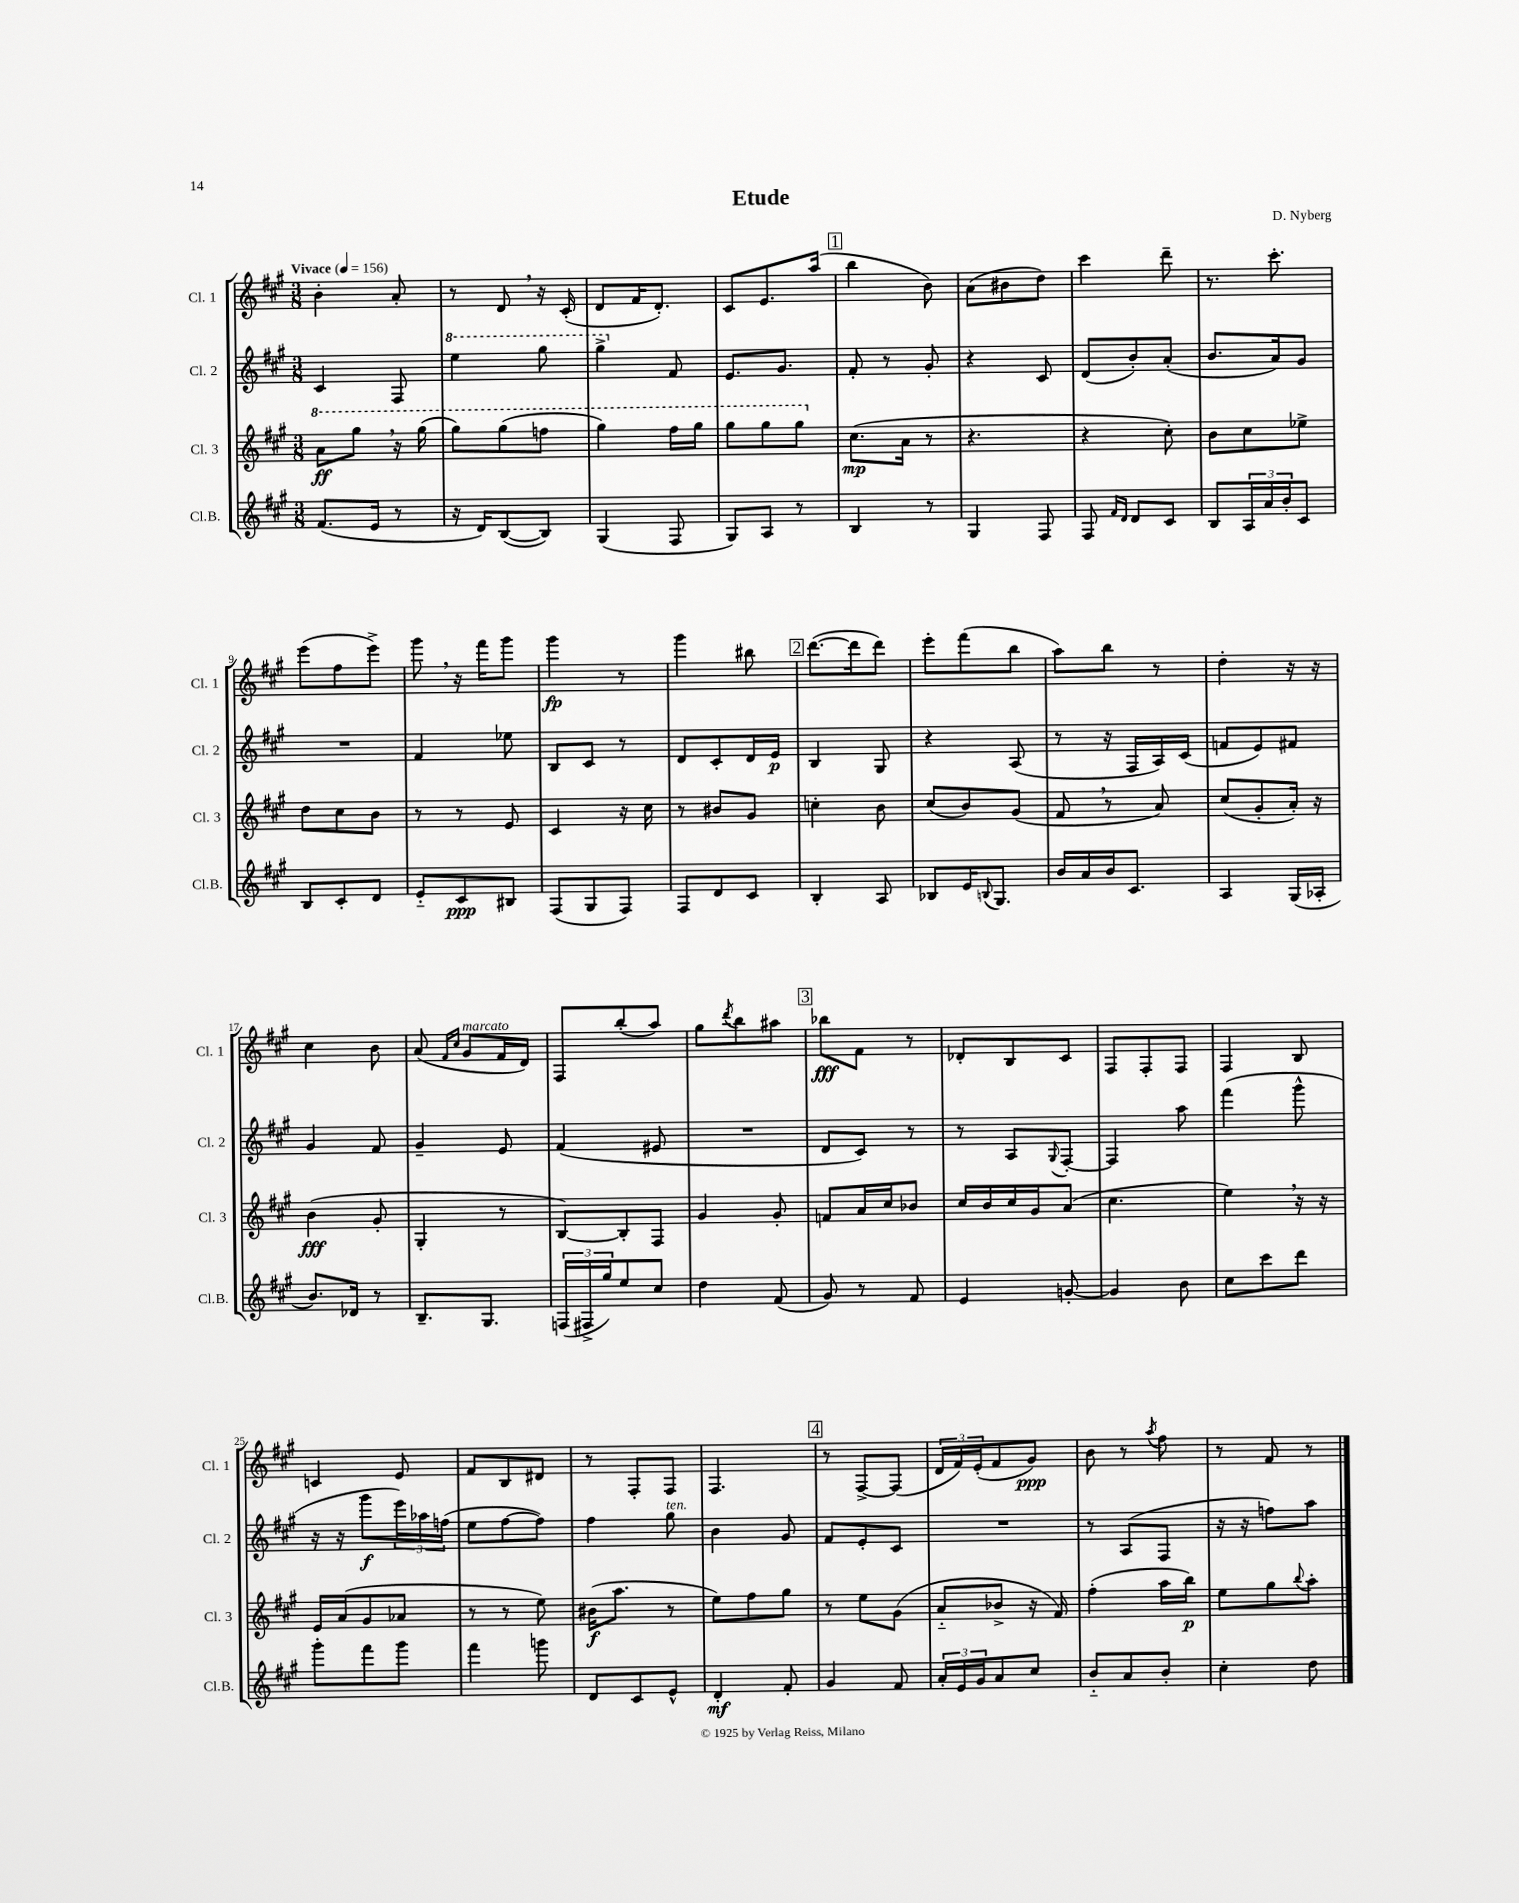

**kern	**dynam	**kern	**dynam	**kern	**dynam	**kern	**dynam
*part4	*part4	*part3	*part3	*part2	*part2	*part1	*part1
*staff4	*staff4	*staff3	*staff3	*staff2	*staff2	*staff1	*staff1
*I"Cl.B.	*	*I"Cl. 3	*	*I"Cl. 2	*	*I"Cl. 1	*
*I'Cl.B.	*	*I'Cl. 3	*	*I'Cl. 2	*	*I'Cl. 1	*
*clefG2	*	*clefG2	*	*clefG2	*	*clefG2	*
*k[f#c#g#]	*	*k[f#c#g#]	*	*k[f#c#g#]	*	*k[f#c#g#]	*
*M3/8	*	*M3/8	*	*M3/8	*	*M3/8	*
*MM156	*	*MM156	*	*MM156	*	*MM156	*
*	*	*8va	*	*	*	*	*
=1	=1	=1	=1	=1	=1	=1	=1
!	!	!	!	!	!	!LO:TX:a:B:t=Vivace	!
(8.f#/L	.	8aa\L	ff	4c#/	.	4b'\	.
.	.	8ggg#,\J	.	.	.	.	.
16e/Jk	.	.	.	.	.	.	.
8r	.	16r	.	8F#/	.	8a'/	.
.	.	(16ggg#\	.	.	.	.	.
=2	=2	=2	=2	=2	=2	=2	=2
*	*	*	*	*8va	*	*	*
16r	.	8ggg#\L)	.	4eee\	.	8r	.
16d/KL)	.	.	.	.	.	.	.
([8B/	.	(8ggg#\	.	.	.	8d,/	.
8B/J])	.	8fffn\J	.	8ggg#\	.	16r	.
.	.	.	.	.	.	(16c#'/	.
=3	=3	=3	=3	=3	=3	=3	=3
(4G#/	.	4ggg#\)	.	4ggg#^\	.	8d/L	.
.	.	.	.	.	.	16f#/K	.
.	.	.	.	.	.	8.d'/J)	.
*	*	*	*	*X8va	*	*	*
8F#/	.	16fff#\LL	.	8f#/	.	.	.
.	.	16ggg#\JJ	.	.	.	.	.
=4	=4	=4	=4	=4	=4	=4	=4
8G#/L)	.	8ggg#\L	.	8.e/L	.	8c#/L	.
8A/J	.	8ggg#\	.	.	.	8.e/	.
.	.	.	.	8.g#/J	.	.	.
8r	.	8ggg#\J	.	.	.	.	.
.	.	.	.	.	.	(16aa/Jk	.
!!LO:REH:place=s1:t=1
=5	=5	=5	=5	=5	=5	=5	=5
*	*	*X8va	*	*	*	*	*
4B/	.	(8.cc#\L	mp	8f#'/	.	4bb\	.
.	.	.	.	8r	.	.	.
.	.	16a\Jk	.	.	.	.	.
8r	.	8r	.	8g#'/	.	8b\)	.
=6	=6	=6	=6	=6	=6	=6	=6
4G#/	.	4.r	.	4r	.	(8a\L	.
.	.	.	.	.	.	8b#X\	.
8F#/	.	.	.	8c#/	.	8dd\J)	.
=7	=7	=7	=7	=7	=7	=7	=7
8F#/	.	4r	.	(8d/L	.	4ccc#\	.
16qqf#/LL	.	.	.	.	.	.	.
16qqd/JJ	.	.	.	.	.	.	.
8d/L	.	.	.	8b'/)	.	.	.
8c#/J	.	8cc#'\)	.	(8a'/J	.	8ddd~\	.
=8	=8	=8	=8	=8	=8	=8	=8
8B/L	.	8b\L	.	8.b/L	.	8.r	.
24A/L	.	8cc#\	.	.	.	.	.
24a/	.	.	.	.	.	.	.
.	.	.	.	16a/k)	.	8.ccc#'\	.
24b'/J	.	.	.	.	.	.	.
8c#/J	.	8ee-X^\J	.	8g#/J	.	.	.
!!LO:LB:g=z
=9	=9	=9	=9	=9	=9	=9	=9
8B/L	.	8dd\L	.	4.r	.	(8eee\L	.
8c#'/	.	8cc#\	.	.	.	8ff#\	.
8d/J	.	8b\J	.	.	.	8eee^\J)	.
=10	=10	=10	=10	=10	=10	=10	=10
8e/L	.	8r	.	4f#/	.	8ggg#,\	.
8c#/	ppp	8r	.	.	.	16r	.
.	.	.	.	.	.	16fff#\KL	.
8B#X/J	.	8e/	.	8ee-X\	.	8ggg#\J	.
=11	=11	=11	=11	=11	=11	=11	=11
(8F#/L	.	4c#/	.	8B/L	.	4ggg#\	fp
8G#/	.	.	.	8c#/J	.	.	.
8F#/J)	.	16r	.	8r	.	8r	.
.	.	16cc#\	.	.	.	.	.
=12	=12	=12	=12	=12	=12	=12	=12
8F#/L	.	8r	.	8d/L	.	4ggg#\	.
8d/	.	8b#X/L	.	8c#'/	.	.	.
8c#/J	.	8g#/J	.	16d/L	.	8bb#X\	.
.	.	.	.	16e/JJ	p	.	.
!!LO:REH:place=s1:t=2
=13	=13	=13	=13	=13	=13	=13	=13
4B'/	.	4ccn'\	.	4B/	.	([8.ddd\L	.
.	.	.	.	.	.	16ddd\k]	.
8A/	.	8b\	.	8G#/	.	8ddd\J)	.
=14	=14	=14	=14	=14	=14	=14	=14
8B-X/L	.	(8cc#/L	.	4r	.	8eee'\L	.
16e/K	.	8b/)	.	.	.	(8fff#\	.
8qqBn/	.	.	.	.	.	.	.
8.G#/J	.	.	.	.	.	.	.
.	.	(8g#/J	.	(8A/	.	8bb\J	.
=15	=15	=15	=15	=15	=15	=15	=15
16b/LL	.	8f#,/	.	8r	.	8aa\L)	.
16a/	.	.	.	.	.	.	.
16b/J	.	8r	.	16r	.	8bb\J	.
8.c#/J	.	.	.	16F#/LL	.	.	.
.	.	8a/)	.	16A/)	.	8r	.
.	.	.	.	(16c#/JJ	.	.	.
=16	=16	=16	=16	=16	=16	=16	=16
4A/	.	(8cc#/L	.	8fn/L	.	4dd'\	.
.	.	8g#'/	.	8e/)	.	.	.
(16G#/LL	.	16a'/Jk)	.	8f#X/J	.	16r	.
16A-X'/JJ	.	16r	.	.	.	16r	.
!!LO:LB:g=z
=17	=17	=17	=17	=17	=17	=17	=17
8.b/L)	.	(4b\	fff	4g#/	.	4cc#\	.
16d-X/Jk	.	.	.	.	.	.	.
8r	.	8g#'/	.	8f#/	.	8b\	.
=18	=18	=18	=18	=18	=18	=18	=18
8.B~/L	.	4G#'/	.	4g#~/	.	(8a/	.
.	.	.	.	.	.	16qqf#/LL	.
.	.	.	.	.	.	16qqcc#/JJ	.
!	!	!	!	!	!	!LO:TX:a:i:t=marcato	!
.	.	.	.	.	.	8g#/L	.
8.G#/J	.	.	.	.	.	.	.
.	.	8r	.	8e/	.	16f#/L	.
.	.	.	.	.	.	16d/JJ)	.
=19	=19	=19	=19	=19	=19	=19	=19
(24Fn/LL	.	[8B/L)	.	(4f#/	.	8F#/L	.
24F#X^/	.	.	.	.	.	.	.
24gg#/J)	.	.	.	.	.	.	.
8ee/	.	8B'/]	.	.	.	(8bb'/	.
8cc#/J	.	8F#/J	.	8e#X/	.	8aa/J)	.
=20	=20	=20	=20	=20	=20	=20	=20
4dd\	.	4g#/	.	4.r	.	8gg#\L	.
.	.	.	.	.	.	8qddd/	.
.	.	.	.	.	.	8bb\	.
(8f#/	.	8g#'/	.	.	.	8aa#X\J	.
!!LO:REH:place=s1:t=3
=21	=21	=21	=21	=21	=21	=21	=21
8g#/)	.	8fn/L	.	8d/L	.	8bb-X\L	fff
8r	.	16a/L	.	8c#/J)	.	8f#\J	.
.	.	16cc#/J	.	.	.	.	.
8f#/	.	8b-X/J	.	8r	.	8r	.
=22	=22	=22	=22	=22	=22	=22	=22
4e/	.	16cc#/LL	.	8r	.	8d-X'/L	.
.	.	16b/	.	.	.	.	.
.	.	16cc#/	.	8A/L	.	8B/	.
.	.	16g#/J	.	.	.	.	.
.	.	.	.	8qqG#/	.	.	.
[8gn'/	.	(8a/J	.	[8F#'/J	.	8c#/J	.
=23	=23	=23	=23	=23	=23	=23	=23
4g/]	.	4.cc#\	.	4F#/]	.	8F#/L	.
.	.	.	.	.	.	8F#'/	.
8b\	.	.	.	8aa\	.	8F#/J	.
=24	=24	=24	=24	=24	=24	=24	=24
8cc#\L	.	4ee,\)	.	(4fff#\	.	4F#/	.
8ccc#\	.	.	.	.	.	.	.
8ddd\J	.	16r	.	8ggg#^^\	.	8B/	.
.	.	16r	.	.	.	.	.
!!LO:LB:g=z
=25	=25	=25	=25	=25	=25	=25	=25
8ggg#'\L	.	16e/LL	.	16r	.	4cn/	.
.	.	(16a/J	.	16r	.	.	.
8fff#\	.	8g#/	.	8ggg#\L	f	.	.
8ggg#\J	.	8a-X/J	.	24eee\L)	.	8e/	.
.	.	.	.	24aa-X\	.	.	.
.	.	.	.	(24ffn\JJ	.	.	.
=26	=26	=26	=26	=26	=26	=26	=26
4fff#\	.	8r	.	8ee\L	.	8f#/L	.
.	.	8r	.	[8ff#\	.	8B/	.
8gggn\	.	8ee\)	.	8ff#\J])	.	8d#X/J	.
=27	=27	=27	=27	=27	=27	=27	=27
8d/L	.	(16b#X\KL	f	4ff#\	.	8r	.
.	.	8.aa\J	.	.	.	.	.
8c#/	.	.	.	.	.	8F#'/L	.
!	!	!	!	!LO:TX:a:i:t=ten.	!	!	!
8e^^/J	.	8r	.	8gg#\	.	8F#/J	.
=28	=28	=28	=28	=28	=28	=28	=28
4d'/	mf	8ee\L)	.	4b\	.	4.F#/	.
.	.	8ff#\	.	.	.	.	.
8f#'/	.	8gg#\J	.	8g#/	.	.	.
!!LO:REH:place=s1:t=4
=29	=29	=29	=29	=29	=29	=29	=29
4g#/	.	8r	.	8f#/L	.	8r	.
.	.	8ee\L	.	8e'/	.	[8F#^/L	.
8f#/	.	(8g#\J	.	8c#/J	.	(8F#/J]	.
=30	=30	=30	=30	=30	=30	=30	=30
24a'/LL	.	8a/L	.	4.r	.	24d/LL	.
24e/	.	.	.	.	.	24f#/)	.
24g#/J	.	.	.	.	.	(24e'/J	.
8a/	.	8b-X^/J	.	.	.	8f#/	.
8cc#/J	.	16r	.	.	.	8g#/J)	ppp
.	.	16f#/)	.	.	.	.	.
=31	=31	=31	=31	=31	=31	=31	=31
8b/L	.	(4ff#'\	.	8r	.	8b\	.
8a/	.	.	.	(8A/L	.	8r	.
.	.	.	.	.	.	8qaa/	.
8b'/J	.	16aa\LL	.	8F#/J	.	8ff#\	.
.	.	16bb\JJ)	p	.	.	.	.
=32	=32	=32	=32	=32	=32	=32	=32
4cc#'\	.	8ee\L	.	16r	.	8r	.
.	.	.	.	16r	.	.	.
.	.	8gg#\	.	8ffn\L)	.	8f#/	.
.	.	8qqbb/	.	.	.	.	.
8dd\	.	8aa'\J	.	8aa\J	.	8r	.
==	==	==	==	==	==	==	==
*-	*-	*-	*-	*-	*-	*-	*-
